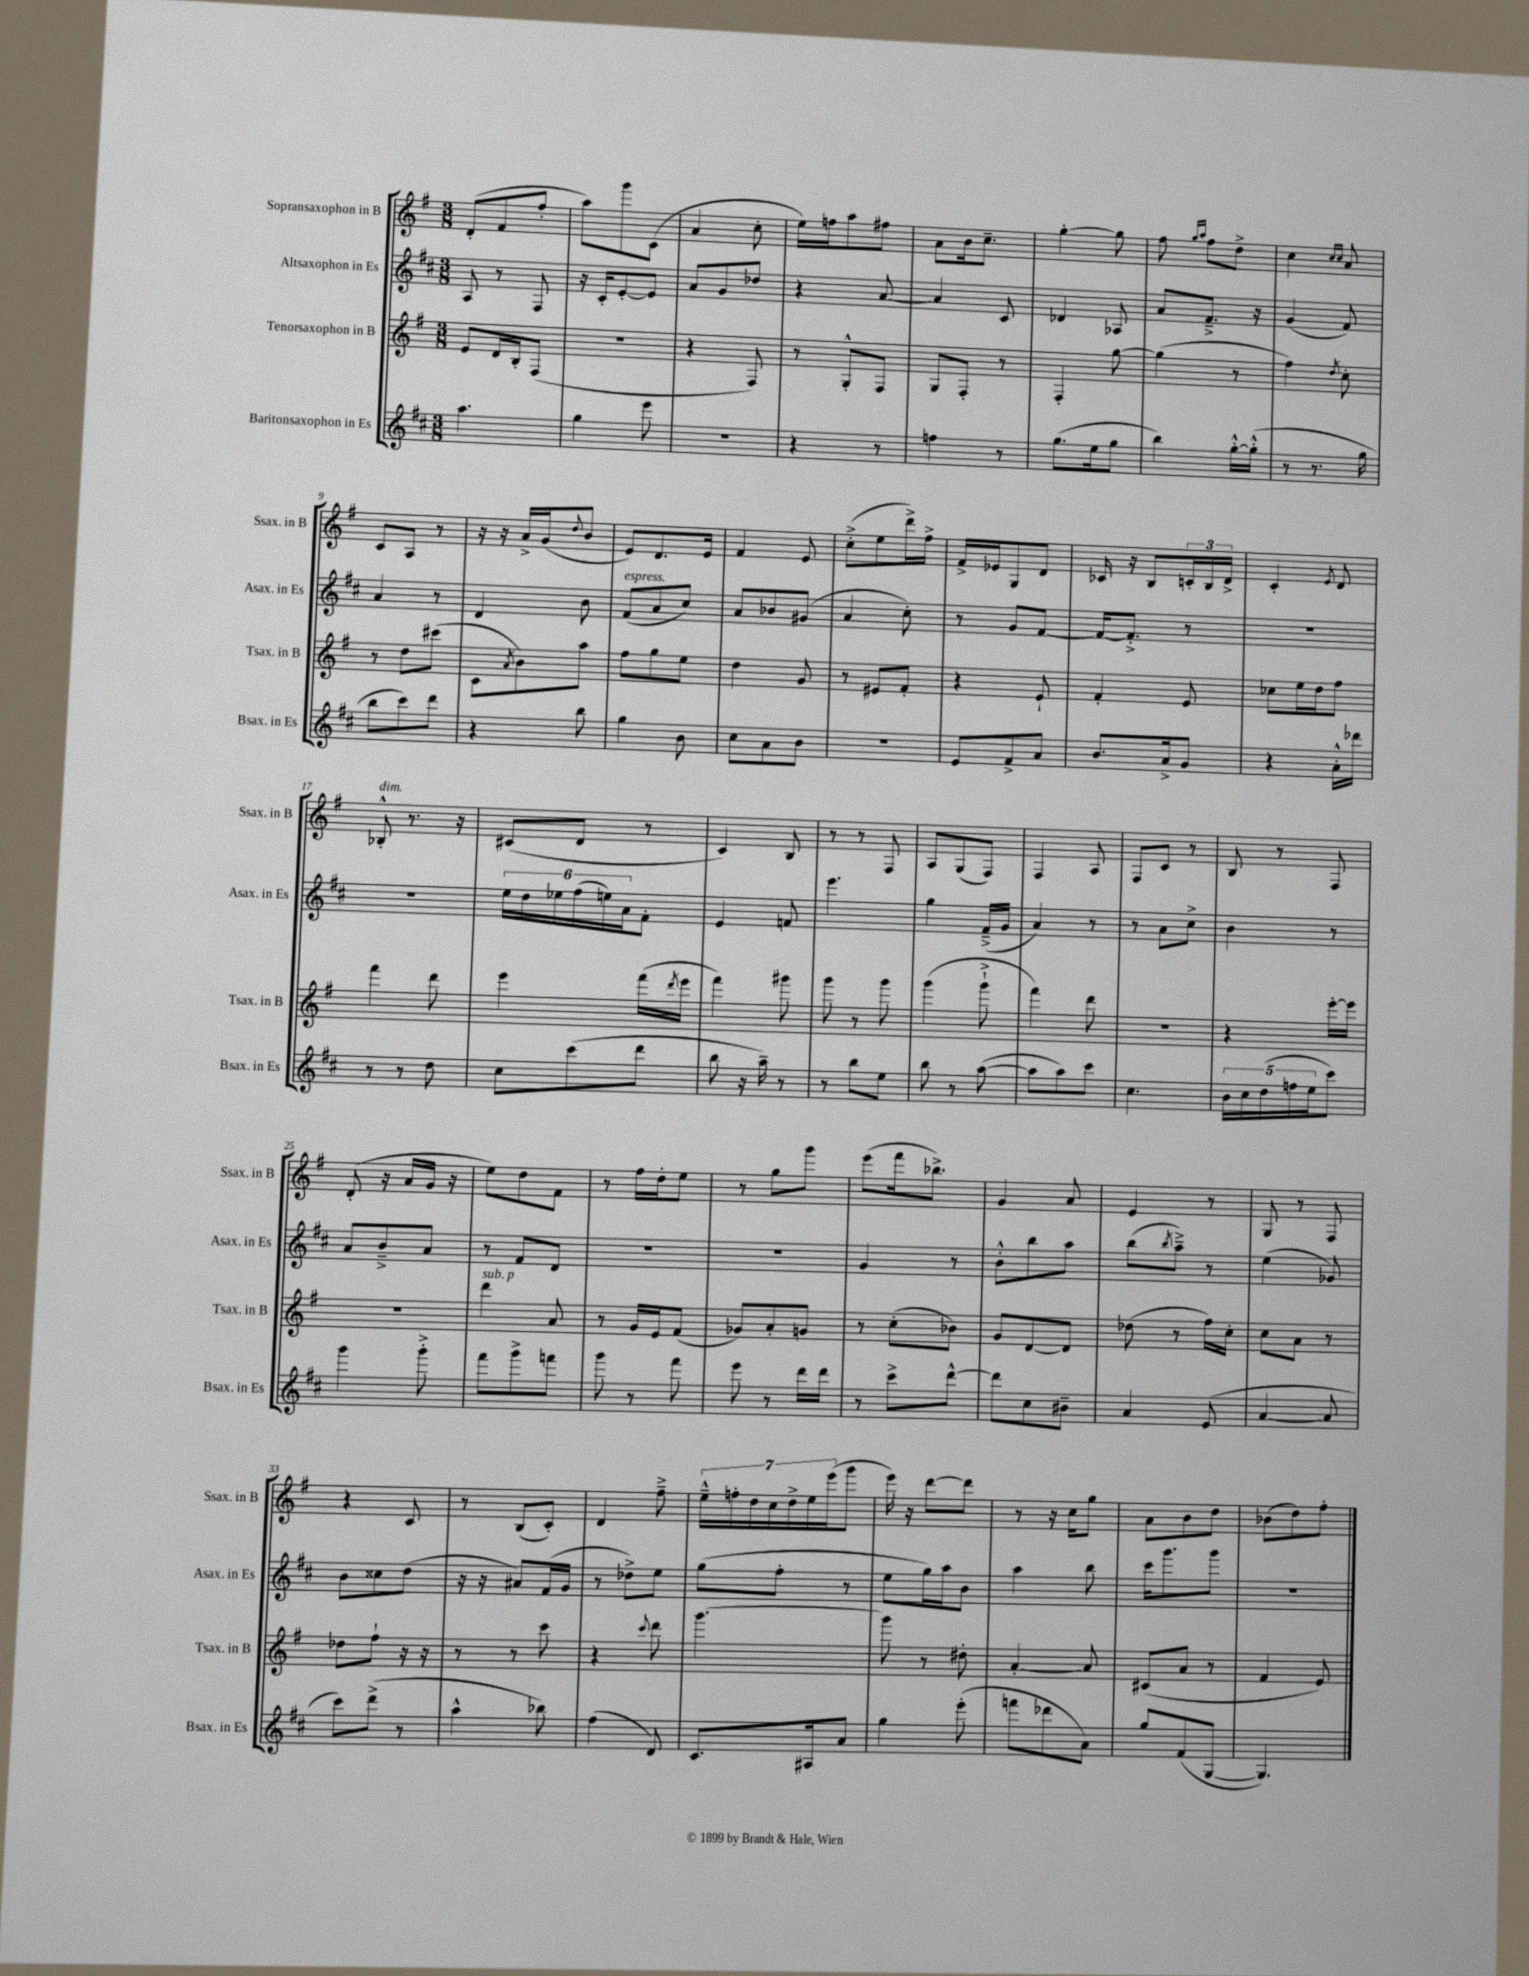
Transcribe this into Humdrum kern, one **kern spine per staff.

**kern	**kern	**kern	**kern
*part4	*part3	*part2	*part1
*staff4	*staff3	*staff2	*staff1
*I"Baritonsaxophon in Es	*I"Tenorsaxophon in B	*I"Altsaxophon in Es	*I"Sopransaxophon in B
*I'Bsax. in Es	*I'Tsax. in B	*I'Asax. in Es	*I'Ssax. in B
*clefG2	*clefG2	*clefG2	*clefG2
*k[f#c#]	*k[f#]	*k[f#c#]	*k[f#]
*M3/8	*M3/8	*M3/8	*M3/8
=1	=1	=1	=1
4.aa\	8e/L	8A/	(8d'/L
.	16d/L	8r	8f#/
.	16B'/J	.	.
.	(8F#/J	8F#/	8ff#'/J
=2	=2	=2	=2
4gg\	4.r	16r	8aa\L)
.	.	16c#'/KL	.
.	.	[8e'/	8ggg\
8eee\	.	8e/J]	(8c\J
=3	=3	=3	=3
4.r	4r	8a/L	4a/
.	.	8g/	.
.	8F#/)	8dd-X/J	8cc'\
=4	=4	=4	=4
4r	8r	4r	16ee\LL)
.	.	.	16ffn\J
.	8G'^^/L	.	8aa\
8r	8F#/J	[8a/	8ff#X\J
=5	=5	=5	=5
4ffn\	8G/L	4a/]	8a\L
.	8F#'/J	.	16b\k
.	.	.	8.cc~\J
8r	8r	8c#/	.
=6	=6	=6	=6
(8.gg\L	4F#'/	4d-X/	[4gg'\
16ee\k	.	.	.
8gg\J	[8gg\	8A-X/	8gg\]
=7	=7	=7	=7
4bb\)	(4gg\]	8a/L	8ff#\
.	.	.	16qqgg/LL
.	.	.	16qqaa/JJ
.	.	8.f#~^/J	8ff#\L
[16gg'^^\LL	8r	.	8dd^\J
(16gg'^^\JJ]	.	16r	.
=8	=8	=8	=8
8r	4ff#\)	(4g/	4cc\
8.r	.	.	.
.	.	.	16qqcc/LL
.	8qdd/	.	16qqcc/JJ
.	8cc'\	8f#/)	8a/
16gg\	.	.	.
!!LO:LB:g=z
=9	=9	=9	=9
8bb\L	8r	4a/	8c/L
8ccc#\)	8dd\L	.	8A/J
8ddd\J	(8ccc#X\J	8r	8r
=10	=10	=10	=10
4r	8c\L	4d/	16r
.	.	.	16r
.	8qa/	.	.
.	8b\)	.	16a^/LL
.	.	.	(16g/J
.	.	.	8qqdd/
8bb\	8aa\J	8b\	8b/J
=11	=11	=11	=11
!	!	!LO:TX:a:i:t=espress.	!
4gg\	8ff#\L	(8f#/L	8e/L)
.	8gg\	8a/	8.d/
8b\	8ee\J	8cc#/J)	.
.	.	.	16e/Jk
=12	=12	=12	=12
8cc#\L	4dd\	8a/L	4f#/
8a\	.	8b-X/	.
8b\J	8g/	(8g#X/J	8e/
=13	=13	=13	=13
4.r	8r	4a/	(8cc'^\L
.	8e#X/L	.	8ee\
.	8f#'/J	8cc#'\)	16ddd^\L)
.	.	.	16ff#^\JJ
=14	=14	=14	=14
8e/L	4r	8r	16f#^/LL
.	.	.	16e-X/J
8f#^/	.	8g/L	8G/
8a/J	8e`/	[8f#/J	8d/J
=15	=15	=15	=15
8.b/L	4f#'/	16f#/KL_	16c-X/
.	.	8.f#'^/J]	16r
.	.	.	8B/L
16a^/k	.	.	.
8g/J	8e/	8r	24cn'/L
.	.	.	24B/
.	.	.	24d^/JJ
=16	=16	=16	=16
4r	8cc-X\L	4.r	4c'/
.	16ee\L	.	.
.	16dd\J	.	.
.	.	.	8qe/
16a'^^\LL	8ff#\J	.	8d/
16ddd-X\JJ	.	.	.
!!LO:LB:g=z
=17	=17	=17	=17
!	!	!	!LO:TX:a:i:t=dim.
8r	4fff#\	4.r	8B-X'^^/
8r	.	.	8.r
8dd\	8ddd\	.	.
.	.	.	16r
=18	=18	=18	=18
8cc#\L	4eee\	24ee\LL	(8c#X/L
.	.	24dd\	.
.	.	24ee-X\	.
(8ccc#\	.	(24ff#\	8d/J
.	.	24een\)	.
.	.	24a\J	.
8ddd\J	(16fff#\LL	8f#'\J	8r
.	8qddd/	.	.
.	16eee\JJ	.	.
=19	=19	=19	=19
8bb\	4fff#\)	4e/	4c/)
16r	.	.	.
16aa~\)	.	.	.
8r	8ggg#X\	8fn/	8B/
=20	=20	=20	=20
8r	8ggg\	4.eee\	8r
8bb\L	8r	.	8r
8ee\J	8ggg\	.	8F#/
=21	=21	=21	=21
8bb\	(4ggg\	4gg\	8A/L
8r	.	.	(8G/
([8aa\	8ggg`^\	(16f#~^/LL	8F#/J)
.	.	16g/JJ	.
=22	=22	=22	=22
8aa\L]	4fff#\)	4a/)	4F#/
8aa\)	.	.	.
8ccc#\J	8ddd\	8r	8A/
=23	=23	=23	=23
4.cc#\	4.r	8r	8F#/L
.	.	8a\L	8c/J
.	.	8cc#^\J	8r
=24	=24	=24	=24
20b\LL	4r	4b\	8B/
20cc#\	.	.	.
(20dd\	.	.	.
.	.	.	8r
20ffn\	.	.	.
20ee\J	.	.	.
8ccc#\J)	[16eee'\LL	8r	8F#/
.	16eee\JJ]	.	.
!!LO:LB:g=z
=25	=25	=25	=25
4ggg\	4.r	8a/L	(8d'/
.	.	8b~^/	16r
.	.	.	16a/LL
8ggg'^\	.	8a/J	16g/JJ
.	.	.	16r
=26	=26	=26	=26
!	!LO:TX:a:i:t=sub. p	!	!
8fff#\L	4ddd\	8r	8ee\L)
8ggg^\	.	8f#/L	8dd\
8fffn\J	8a/	8d/J	8f#\J
=27	=27	=27	=27
8ggg\	8r	4.r	8r
8r	16g/LL	.	16ff#\LL
.	16e/J	.	16dd'\J
8fff#\	(8f#/J	.	8ee\J
=28	=28	=28	=28
8eee\	8g-X/L)	4.r	8r
8r	8a'/	.	8gg\L
16ddd\LL	8gn/J	.	8ggg\J
16ddd\JJ	.	.	.
=29	=29	=29	=29
8r	8r	4g/	(8eee\L
8ccc#^\L	(8cc'\L	.	16fff#\k
.	.	.	8.bb-X^\J)
[8ddd^^\J	8b-X\J)	8r	.
=30	=30	=30	=30
8ddd\L]	8g/L	8b'^^\L	4g/
8cc#\	[8d/	8bb\	.
8b#X~\J	8d/J]	8aa\J	8a/
=31	=31	=31	=31
4a/	(8dd-X\	(8bb\L	4e/
.	.	8qbb/	.
.	8r	8aa~^\J)	.
(8e/	16ff#\LL)	8r	8r
.	16cc'\JJ	.	.
=32	=32	=32	=32
[4a/	8cc\L	(4ee\	8G/
.	8a\J	.	8r
8a/]	8r	8g-X/)	8F#/
!!LO:LB:g=z
=33	=33	=33	=33
8ccc#\L)	8dd-X\L	8b\L	4r
(8ddd^\J	8ff#`\J	8cc##X\	.
8r	16r	(8dd\J	8c/
.	16r	.	.
=34	=34	=34	=34
4aa^^\	8r	16r	8r
.	.	16r	.
.	8r	8a#X/L)	(8B/L
8bb-X\)	8ccc\	(16f#/L	8c'/J)
.	.	16g/JJ	.
=35	=35	=35	=35
(4ff#\	4r	8r	4d/
.	.	8dd-X^\L)	.
.	8qqccc/	.	.
8d/)	8ddd\	8ee\J	8ff#~^\
=36	=36	=36	=36
8.c#/L	[4.ggg\	(8gg\L	28ee~^^\LL
.	.	.	28ffn'\
.	.	.	28dd\
.	.	.	28cc\
.	.	8ff#'\J	.
.	.	.	28dd^\
.	.	.	28ee\
16A#X/k	.	.	.
.	.	.	(28eee\J
8a/J	.	8r	8ggg\J
=37	=37	=37	=37
4gg\	8ggg\]	8ee\L	16eee\)
.	.	.	16r
.	8r	16gg\L)	[8ddd\L
.	.	16aa\J	.
(8eee'\	8dd#X'\	8b\J	8ddd\J]
=38	=38	=38	=38
8fffn\L	[4a'/	4aa\	8r
8ddd-X\	.	.	16r
.	.	.	16cc\KL
8a\J)	8a/]	8bb\	8gg\J
=39	=39	=39	=39
8gg/L	(8c#X/L	16ccc#\KL	8a\L
.	.	8.ggg\	.
(8f#/	8a/J	.	8b\
[8G/J	8r	8ggg\J	8dd\J
=40	=40	=40	=40
4.G/])	4f#/	4.r	(8b-X\L
.	.	.	8dd\)
.	8e/)	.	8ff#'\J
==	==	==	==
*-	*-	*-	*-
